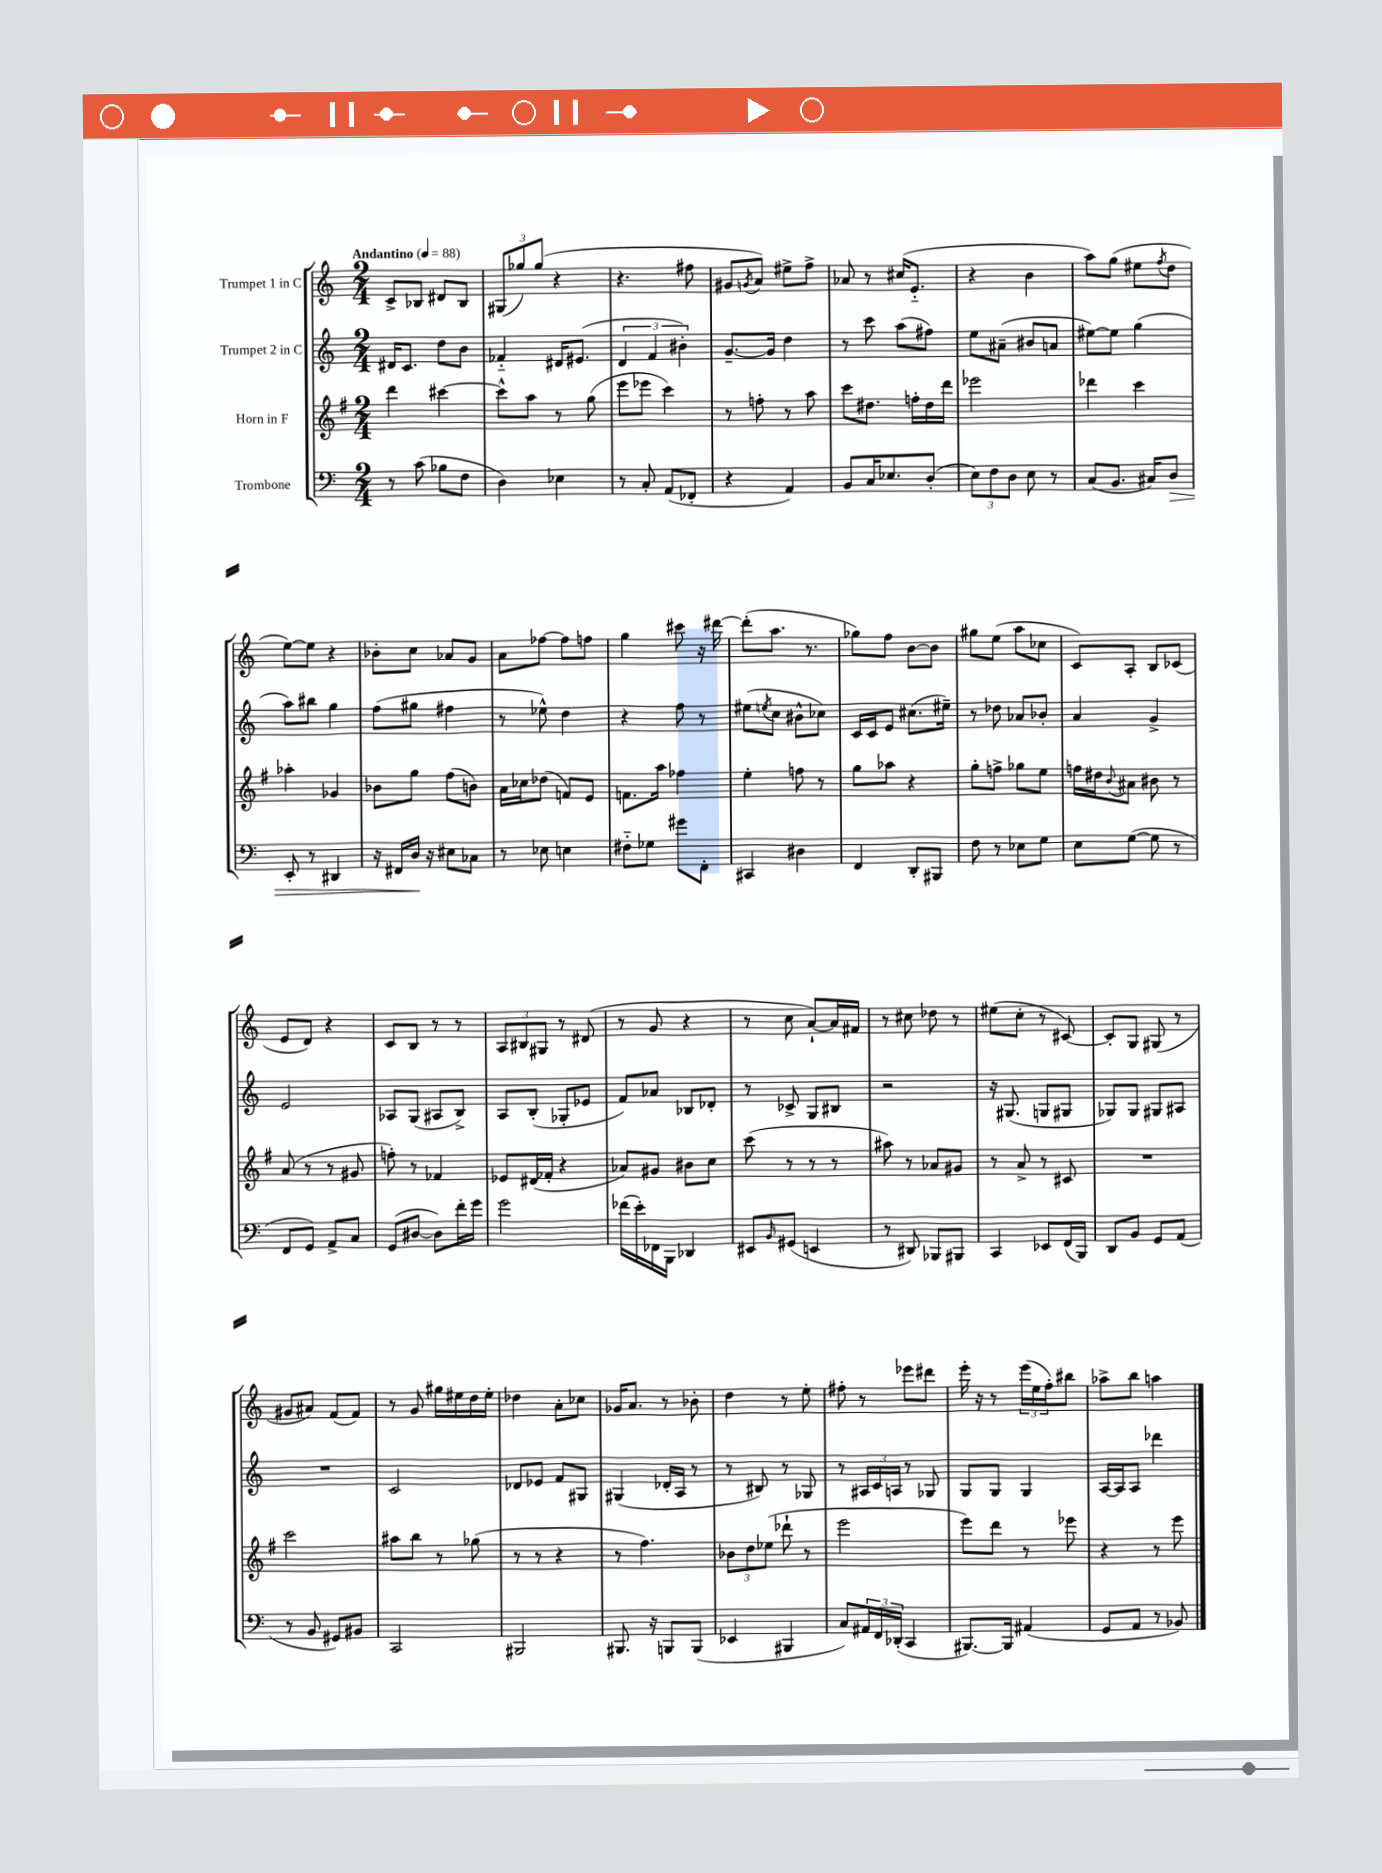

**kern	**kern	**kern	**kern
*staff4	*staff3	*staff2	*staff1
*clefF4	*clefG2	*clefG2	*clefG2
*k[]	*k[f#]	*k[]	*k[]
*M2/4	*M2/4	*M2/4	*M2/4
*MM88	*MM88	*MM88	*MM88
8r	4ddd	16d#	8c^
.	.	8.c	.
(8c	.	.	8B-
8B-	[4ccc#	8dd	8d#
8F	.	8b	8B-
=	=	=	=
4D)	8ccc#^^]	4f-'~	(12G#
.	.	.	12gg-)
.	8aa	.	.
.	.	.	(12gg-
4E-	8r	16d#	4r
.	.	(8.e#	.
.	(8gg	.	.
=	=	=	=
8r	8eee	6d	4.r
8C'	8eee-	.	.
.	.	6f	.
(8AA	4ccc)	.	.
.	.	6b#')	.
8FF-'	.	.	8ff#
=	=	=	=
4r	8r	[8.g~	8g#
.	.	.	8qg
.	8ff'	.	8a)
.	.	16g]	.
4AA)	8r	4dd	8ee#^
.	8aa	.	8ff^
=	=	=	=
8BB	8ccc	8r	8a-
16C	8.dd#	8ccc	8r
8.E-	.	.	.
.	.	(8aa	(16cc#
.	16ff'	.	8.e'~
(8D'	16dd#	8ff#)	.
.	16ddd	.	.
=	=	=	=
12E)	2eee-	8ee	4r
12F	.	.	.
.	.	(8a#~	.
12D	.	.	.
8E	.	8b#	4b
8r	.	8a	.
=	=	=	=
(8C	4ddd-	[8ee#)	8aa)
8.BB	.	8ee#]	(8gg
.	4ccc	(4gg	8ee#
16C#)	.	.	.
.	.	.	8qff
8D	.	.	8dd
=	=	=	=
8EE'	4aa-'	8aa)	[8ee)
8r	.	8bb#	8ee]
4DD#	4g-	4gg	4r
=	=	=	=
16r	8b-	(8ff	8b-'
16FF#	.	.	.
16D	8gg	8gg#	8cc
16r	.	.	.
8E#	(8ff#	4ff#	8a-
8C-	8b)	.	8g
=	=	=	=
8r	16a	8r	8a
.	16cc-	.	.
8E-	(8dd-	8ee-^^)	[8ff-
4E	8f)	4dd	8ff-]
.	8e	.	8ff
=	=	=	=
8F#'~	8.f	4r	4gg
8G-	.	.	.
.	16aa	.	.
8g#	4ff-	8ff	8ccc#
8FF'	.	8r	16r
.	.	.	[16ddd#
=	=	=	=
4CC#	4ee'	(8ee#	(8ddd#']
.	.	8qee	.
.	.	8cc	8.aa
4D#	8ff	8b#^^	.
.	.	.	8.r
.	8r	8cc-)	.
=	=	=	=
4FF	8gg	16c	8gg-)
.	.	16c	.
.	8aa-	8e	8ff
8DD'	4r	(8.cc#	[8b
8BBB#	.	.	8b]
.	.	16ee#~)	.
=	=	=	=
8F	8gg'	8r	8gg#
8r	8ff^	8dd-	(8ee
8E-	8gg-	8a-	8aa
8G	8ee	8b-'	8cc-
=	=	=	=
8E	16ff	4a	8c)
.	16dd#	.	.
.	8qqb	.	.
([8G	8a#	.	8A'
8G]	8b#	4g^	8B
8r	8r	.	(8c-
=	=	=	=
8FF	(8a	2e	8e
8GG)	8r	.	8d)
8AA^	8r	.	4r
8C	8g#	.	.
=	=	=	=
(8GG	8ff')	8A-	8c
[8D#	8r	(8G	8B
8D#])	4f-	8A#	8r
16f'	.	8B^)	8r
16g	.	.	.
=	=	=	=
2g	8e-	8A	12A
.	.	.	12B#
.	(16d#	(8B'	.
.	.	.	12G#
.	16f-'	.	.
.	4r	8G-'	8r
.	.	8e-	(8d#
=	=	=	=
(16f-	8a-)	8f)	8r
16e')	.	.	.
16FF-	8g#	8a-	8g
16BBB	.	.	.
4DD-	8b#	8B-	4r
.	8cc	8d-'	.
=	=	=	=
8EE#	(8ccc	8r	8r
16qqBB	.	.	.
(8GG#	8r	8c-^	8cc
4EE	8r	8G	[8a`)
.	8r	8B#	16a]
.	.	.	16f#
=	=	=	=
8r	8aa#)	2r	8r
8DD#)	8r	.	8cc#
8BBB-	8a-	.	8dd-
8BBB#	8g#	.	8r
=	=	=	=
4CC	8r	16r	(8ee#
.	.	(8.G#	.
.	8a^	.	8cc'
8EE-	8r	8G	8r
(16FF	8c#	8G#	[8c#)
16BBB)	.	.	.
=	=	=	=
8DD	2r	8G-)	8c#']
8BB	.	8G-	8G
8GG	.	8G#	(8G#
(8AA	.	8A#	8r
=	=	=	=
8r	2ccc	2r	8g#
8BB	.	.	8a#)
8GG#)	.	.	(8f
8BB#	.	.	8f)
=	=	=	=
2CC	8aa#	2c	8r
.	8bb	.	8g
.	8r	.	16gg#
.	.	.	16ee#
.	(8gg-	.	16dd
.	.	.	16ee#'
=	=	=	=
2BBB#	8r	8d-	4dd-
.	8r	8e-	.
.	4r	8f	8a'
.	.	8G#	8cc-
=	=	=	=
8.BBB#	8r	(4G#	16g-
.	.	.	8.a
.	4.ff#)	.	.
16r	.	.	.
8BBB	.	16d-'	8r
.	.	16A	.
(8BBB	.	8r	8b-'
=	=	=	=
4EE-	12b-	8r	4dd
.	12dd	.	.
.	.	8B#)	.
.	(12ee-	.	.
4BBB#	8ddd-`	8r	8r
.	8r	8G-	8ee'
=	=	=	=
8C)	2eee	8r	8ff#'
24AA#	.	24A#	8r
24FF	.	24c	.
(24DD-'	.	24A	.
4CC	.	8r	8eee-
.	.	8G-	8ddd#
=	=	=	=
[8.BBB#)	8eee)	8G	16eee'
.	.	.	16r
.	8ddd	8G	8r
16BBB#]	.	.	.
(4AA#	8r	4G	(24eee
.	.	.	24ee
.	.	.	24ff')
.	8eee-	.	8bb#
=	=	=	=
8GG	4r	[16A	8aa-^
.	.	16A]	.
8AA	.	8A	8bb
8r	8r	4ddd-	4aa
8BB-)	8eee	.	.
==	==	==	==
*-	*-	*-	*-
